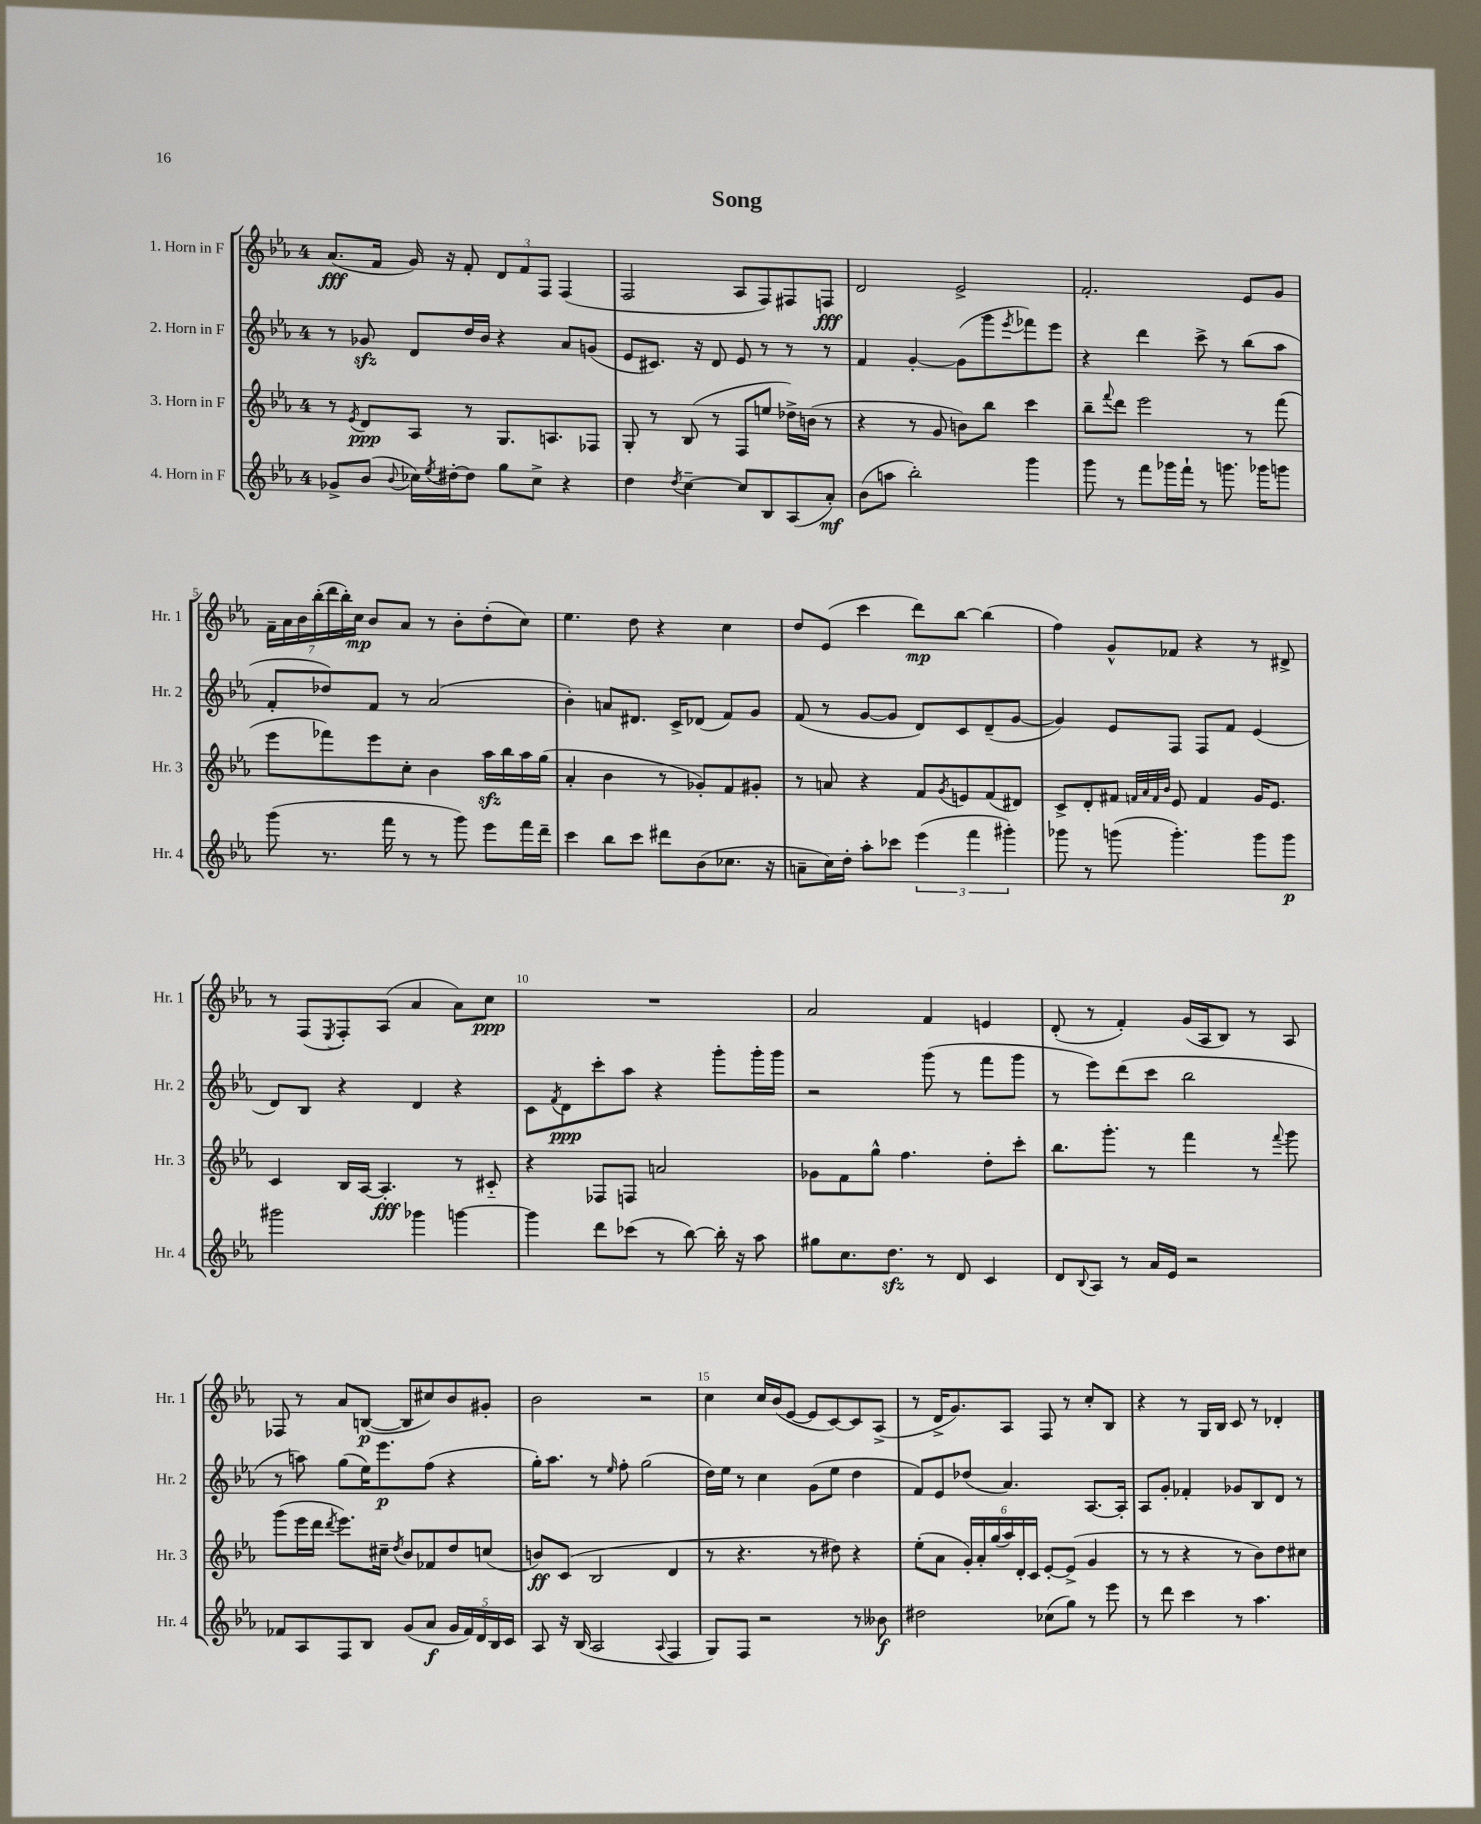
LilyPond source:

\header { title = "Song" }
<<
\new StaffGroup <<
\new Staff = "s0" \with { instrumentName = "1. Horn in F" shortInstrumentName = "Hr. 1" } {
    \clef treble \key ees \major \once \override Staff.TimeSignature.style = #'single-digit \time 4/4
    aes'8.\fff( f'16 g'16) r16 f'8-. \tuplet 3/2 { d'8 f'8 f8 } f4( |
    f2 aes8 f8) fis8 f8\fff |
    d'2 ees'2-> |
    f'2.-. ees'8 g'8 |
    \tuplet 7/4 { f'16-- aes'16 bes'16 bes''16-.( d'''16 bes''16-.) c''16\mp } bes'8 aes'8 r8 bes'8-. d''8-.( c''8) |
    ees''4. d''8 r4 c''4 |
    d''8 ees'8( c'''4 d'''8\mp) bes''8~ bes''4( |
    f''4) g'8-^ fes'8 r4 r8 dis'8-> |
    r8 f8( \acciaccatura { ees8 } f8-.) aes8( aes'4 aes'8) c''8\ppp |
    R1 |
    aes'2 f'4 e'4 |
    d'8-.( r8 f'4-.) g'16( aes16 bes8) r8 aes8 |
    fes8 r8 aes'8 b8~\p( b8 cis''8) bes'8 gis'8-. |
    bes'2 r2 |
    c''4 c''16 bes'16( ees'8~ ees'8 c'8~) c'8 aes8->( |
    r8 d'16-> g'8.) aes8 f8 r8 c''8-. bes8 |
    r4 r8 g16 bes16 c'8 r8 des'4-. \bar "|." |
}
\new Staff = "s1" \with { instrumentName = "2. Horn in F" shortInstrumentName = "Hr. 2" } {
    \clef treble \key ees \major \once \override Staff.TimeSignature.style = #'single-digit \time 4/4
    r8 ges'8\sfz d'8 d''16 bes'16 r4 aes'8 g'8( |
    ees'8 cis'8.) r16 d'8 ees'8 r8 r8 r8 |
    f'4 g'4~-. g'8( g'''8 \acciaccatura { ees'''8 } fes'''8) ees'''8 |
    r4 d'''4 c'''8-> r8 bes''8( aes''8 |
    f'8-. des''8) f'8 r8 aes'2( |
    bes'4-.) a'8 dis'8. c'16-> des'8( f'8) g'8 |
    f'8( r8 g'8~ g'8 d'8) c'8 d'8--( g'8~ |
    g'4) ees'8 f8 f8 f'8 ees'4( |
    d'8) bes8 r4 d'4 r4 |
    c'8 \acciaccatura { f'8 } d'8\ppp c'''8-. aes''8 r4 g'''8-. g'''16-. g'''16 |
    r2 g'''8( r8 f'''8 g'''8 |
    r8 ees'''8) d'''8( c'''8 bes''2 |
    r8 a''8) g''8( ees''16) ees'''8.\p f''8( r4 |
    g''16-.) aes''8. r8 \grace { ees''16 } f''8-. g''2( |
    d''16) ees''16 r8 c''4 g'8( ees''8 d''4 |
    f'8) ees'8 des''8( aes'4.) aes8.~ aes16-. |
    aes8 g'8-. fes'4-. ges'8 bes8 d'8 r8 \bar "|." |
}
\new Staff = "s2" \with { instrumentName = "3. Horn in F" shortInstrumentName = "Hr. 3" } {
    \clef treble \key ees \major \once \override Staff.TimeSignature.style = #'single-digit \time 4/4
    r8 \acciaccatura { ees'8 } d'8\ppp aes8 r8 g8. a8. fes8 |
    g8-. r8 bes8( r8 f8 e''8 des''16->) b'16( r8 |
    r4 r8 g'8 b'8) bes''8 c'''4 |
    bes''8-- \appoggiatura { f'''8 } d'''8 ees'''2 r8 f'''8( |
    ees'''8 fes'''8) ees'''8 c''8-. bes'4 aes''16\sfz bes''16 aes''16 g''16( |
    aes'4-. bes'4 r8 ges'8-.) f'8 gis'8-. |
    r8 a'8 r4 f'8 \acciaccatura { g'8 } e'8 f'8( dis'8) |
    c'8-> d'8-. fis'8 \grace { f'32 aes'32 f'32 bes'32 } ees'8 f'4 g'16 ees'8. |
    c'4 bes16 aes16~ aes4.-.\fff r8 cis'8-_ |
    r4 fes8 f8 a'2 |
    ges'8 f'8 g''8-^ f''4. d''8-. c'''8-. |
    bes''8. g'''8.-. r8 f'''4 r8 \appoggiatura { f'''8 } g'''8 |
    g'''8( ees'''16 d'''16 \acciaccatura { d'''8 } ees'''8.) cis''16-- \acciaccatura { d''8 } bes'8 fes'8 d''8 c''8( |
    b'8\ff) c'8( bes2 d'4 |
    r8 r4. r8 dis''8) r4 |
    ees''8-.( aes'8 \tuplet 6/4 { g'16-.) aes'16-. g''16( aes''16) d'16-. c'16 } ees'8~-. ees'8->( g'4 |
    r8 r8 r4 r8 bes'8) d''8 cis''8 \bar "|." |
}
\new Staff = "s3" \with { instrumentName = "4. Horn in F" shortInstrumentName = "Hr. 4" } {
    \clef treble \key ees \major \once \override Staff.TimeSignature.style = #'single-digit \time 4/4
    ges'8-> bes'8( \appoggiatura { bes'8 } ces''16) \acciaccatura { ees''8 } dis''16~-. dis''8 g''8 ces''8-> r4 |
    d''4 \acciaccatura { d''8 } c''4~-- c''8 bes8 aes8( aes'8-.\mf) |
    bes'8( a''8 bes''2-.) g'''4 |
    g'''8 r8 f'''8 ges'''16 f'''16-! r8 g'''8. ges'''16 g'''8 |
    g'''8( r8. f'''16 r8 r8 g'''8) ees'''8 f'''16 d'''16-- |
    c'''4 bes''8 c'''8 dis'''8 bes'8( ces''8. r16 |
    a'8-- c''16) d''16-. aes''8-. ces'''8 \tuplet 3/2 { ees'''4( f'''4 gis'''4-.) } |
    ges'''8 r8 g'''8( g'''4.-.) g'''8 g'''8\p |
    gis'''2 ges'''4 g'''4~ |
    g'''4 d'''8 ces'''8( r8 bes''8~) bes''16-. r16 aes''8 |
    gis''8 c''8. d''8.\sfz r8 d'8 c'4 |
    d'8 \appoggiatura { bes8 } aes8 r8 aes'16 ees'16 r2 |
    fes'8 aes8 f8 bes8 g'8( aes'8\f \tuplet 5/4 { g'16 fes'16) d'16 bes16 c'16 } |
    aes8 r16 bes16( aes2 \appoggiatura { aes8 } f4 |
    g8) f8 r2 r8 beses'8\f |
    dis''2 ces''8( g''8) r8 ees'''8 |
    r8 d'''8 c'''4 r8 aes''4. \bar "|." |
}
>>
>>
\layout { \context { \Score \override BarNumber.break-visibility = ##(#f #t #t) barNumberVisibility = #(every-nth-bar-number-visible 5) } }
